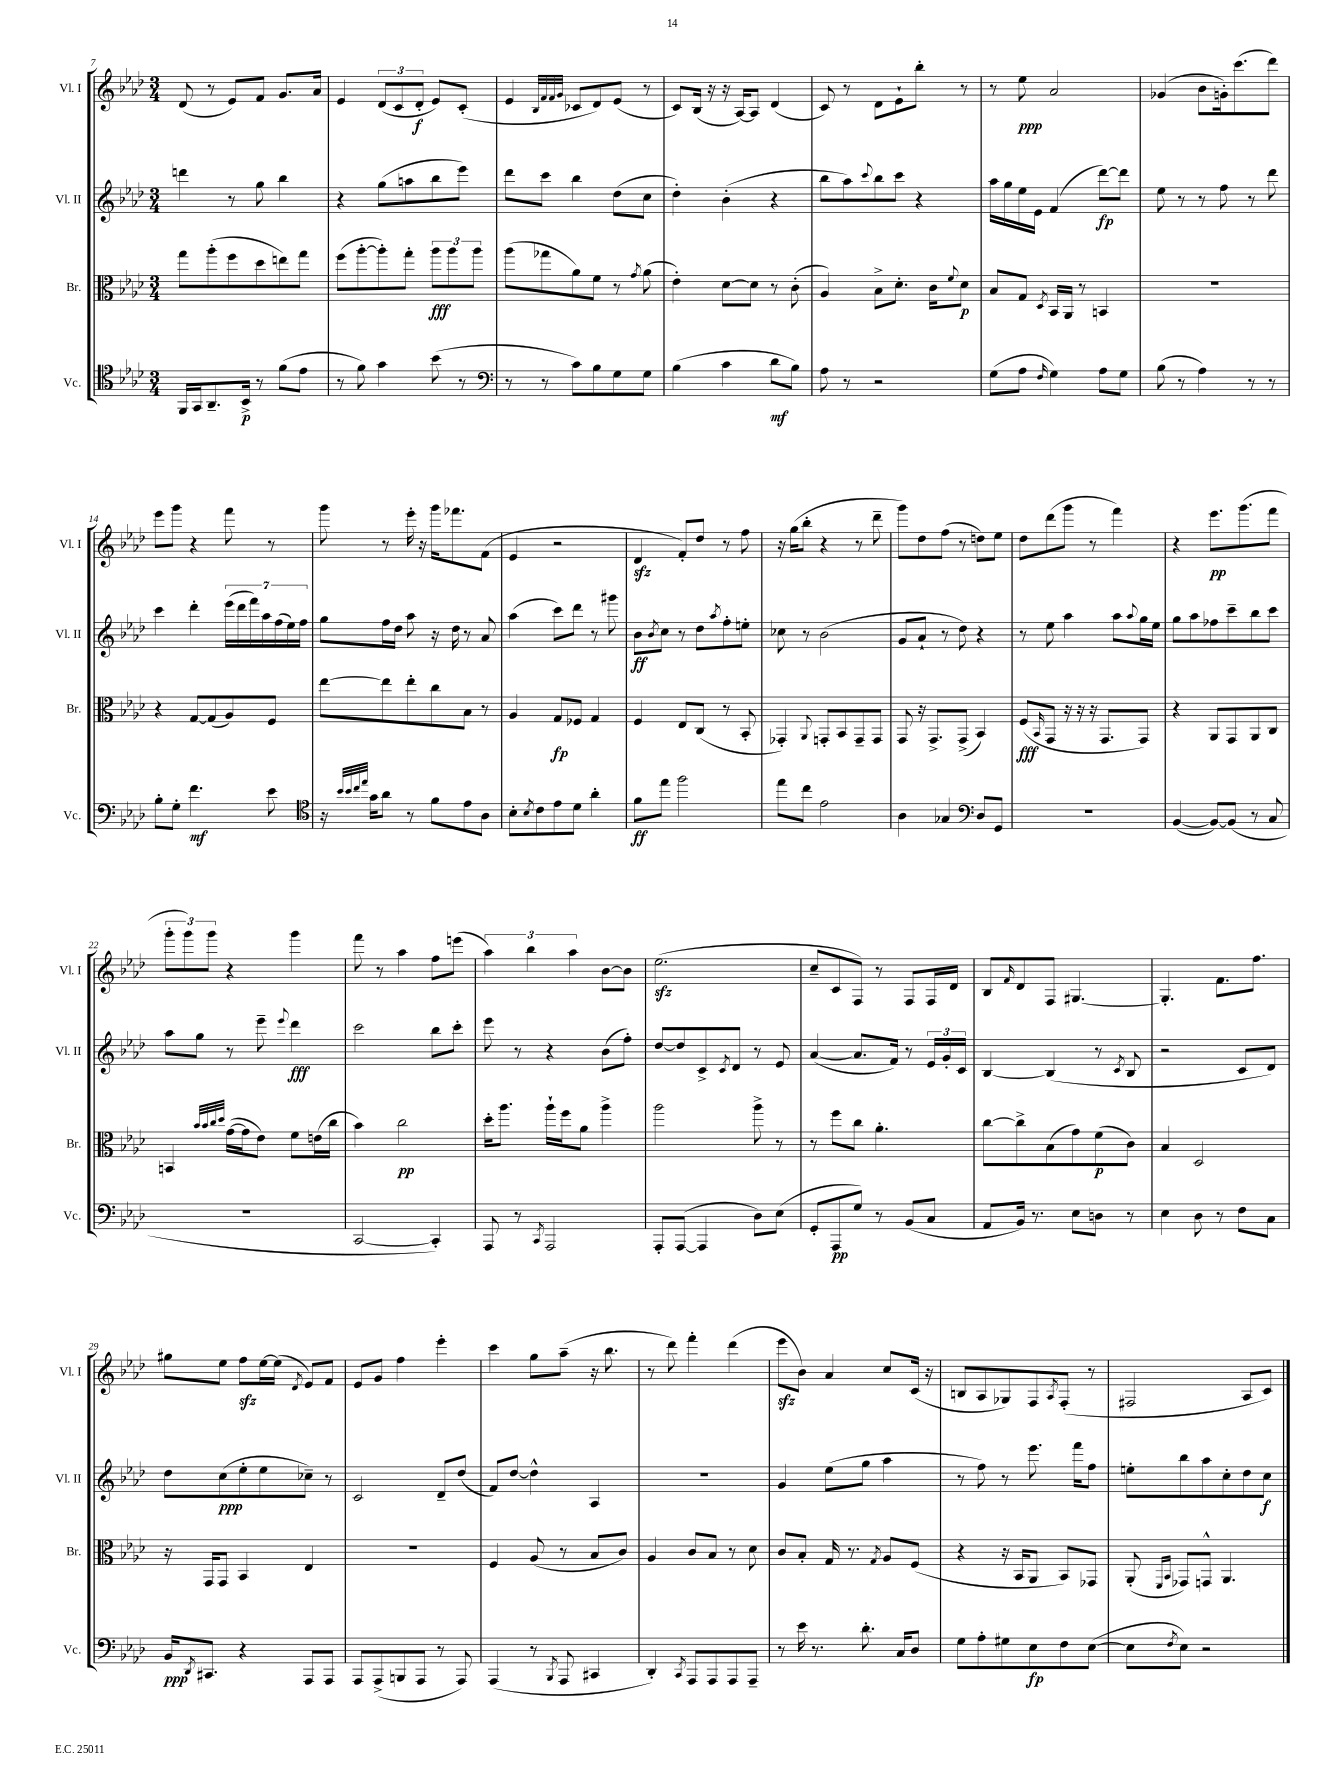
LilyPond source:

<<
\new StaffGroup <<
\new Staff = "s0" \with { instrumentName = "Vl. I" shortInstrumentName = "Vl. I" } {
    \clef treble \key aes \major \numericTimeSignature \time 3/4
    des'8( r8 ees'8) f'8 g'8. aes'16 |
    ees'4 \tuplet 3/2 { des'8( c'8 des'8-.\f } ees'8) c'8-.( |
    ees'4 \grace { bes32 f'32 f'32 g'32 } ces'8 des'8) ees'8( r8 |
    c'8) bes16( r16 r16 aes16~) aes8 des'4( |
    c'8) r8 des'8 ees'8-! bes''8-. r8 |
    r8 ees''8\ppp aes'2 |
    ges'4( bes'8 g'16-.) c'''8.( des'''8) |
    ees'''8 g'''8 r4 f'''8 r8 |
    g'''8 r8 ees'''16-. r16 g'''16 fes'''8. f'8( |
    ees'4 r2 |
    des'4\sfz f'8-.) des''8 r8 f''8 |
    r16 g''16( bes''8-. r4 r8 des'''8-- |
    g'''8) des''8 f''8( r8 d''8) ees''8 |
    des''8 des'''8( g'''8 r8 f'''4) |
    r4 ees'''8.\pp g'''8.( f'''8 |
    \tuplet 3/2 { g'''8-. g'''8) g'''8 } r4 g'''4 |
    f'''8 r8 aes''4 f''8 e'''8( |
    \tuplet 3/2 { aes''4) bes''4 aes''4 } bes'8~ bes'8 |
    ees''2.\sfz( |
    c''8-- c'8 f8) r8 f8 f16 des'16 |
    bes8 \grace { f'16 } des'8 f8 gis4.~ |
    gis4.-. f'8. f''8. |
    gis''8 ees''8 f''8\sfz ees''16~ ees''16( \acciaccatura { des'8 } ees'8) f'8 |
    ees'8 g'8 f''4 ees'''4-. |
    c'''4 g''8 aes''8--( r16 bes''8. |
    r8 des'''8) f'''4-. des'''4( |
    ees'''8\sfz bes'8) aes'4 c''8 c'16( r16 |
    b8 aes8 ges8) f8 \acciaccatura { aes8 } f8-.( r8 |
    fis2 aes8 c'8) \bar "|." |
}
\new Staff = "s1" \with { instrumentName = "Vl. II" shortInstrumentName = "Vl. II" } {
    \clef treble \key aes \major \numericTimeSignature \time 3/4
    d'''4 r8 g''8 bes''4 |
    r4 g''8( a''8 bes''8 ees'''8) |
    des'''8 c'''8 bes''4 des''8( c''8 |
    des''4-.) bes'4-.( r4 |
    bes''8 aes''8) \appoggiatura { c'''8 } bes''8 c'''8 r4 |
    aes''16 g''16 ees''16 ees'16 f'4( des'''8~\fp) des'''8 |
    ees''8 r8 r8 f''8 r8 des'''8 |
    c'''4 des'''4-. \tuplet 7/4 { ees'''16( des'''16 f'''16) aes''16 f''16( ees''16) f''16 } |
    g''8 f''16 des''16 aes''8 r16 des''16 r8 aes'8 |
    aes''4( c'''8) des'''8 r8 gis'''8 |
    bes'8\ff \acciaccatura { bes'8 } c''8 r8 des''8 \acciaccatura { aes''8 } f''8-. e''8-. |
    ces''8 r8 bes'2( |
    g'8 aes'8-! r8 des''8) r4 |
    r8 ees''8 aes''4 aes''8 \appoggiatura { aes''8 } g''16 ees''16 |
    g''8 aes''8 fes''8 c'''8-- bes''8 c'''8 |
    aes''8 g''8 r8 ees'''8-- \appoggiatura { ees'''8 } des'''4\fff |
    c'''2 bes''8 c'''8-. |
    ees'''8 r8 r4 bes'8( f''8-.) |
    des''8~ des''8 c'8-> \acciaccatura { c'8 } des'8 r8 ees'8 |
    aes'4~( aes'8. f'16) r8 \tuplet 3/2 { ees'16 g'16-. c'16 } |
    bes4~ bes4( r8 \acciaccatura { c'8 } bes8 |
    r2 c'8 des'8) |
    des''8 c''8\ppp( ees''8-. ees''8 ces''8--) r8 |
    c'2 des'8-- des''8( |
    f'8) des''8~ des''4-^ aes4 |
    R2. |
    g'4 ees''8( g''8 aes''4 |
    r8 f''8) r8 ees'''8. f'''16 f''8 |
    e''8-. bes''8 aes''8 c''8-. des''8 c''8\f \bar "|." |
}
\new Staff = "s2" \with { instrumentName = "Br." shortInstrumentName = "Br." } {
    \clef alto \key aes \major \numericTimeSignature \time 3/4
    g''8 aes''8-.( f''8 des''8 e''8) g''8 |
    f''8( aes''8~-. aes''8-.) g''8-. \tuplet 3/2 { aes''8\fff aes''8 aes''8 } |
    aes''8( ges''8 aes'8) f'8 r8 \acciaccatura { g'8 } aes'8( |
    ees'4-.) des'8~ des'8 r8 c'8-.( |
    aes4) bes8-> des'8.-. c'16 \appoggiatura { f'8 } des'8\p |
    bes8 g8 \acciaccatura { des8 } bes,16 aes,16 r8 b,4 |
    R2. |
    r4 g8~ g8( aes8) f8 |
    ees''8~ ees''8 ees''8-. c''8 bes8 r8 |
    aes4 g8\fp fes8 g4 |
    f4 ees8 c8( r8 bes,8-. |
    ges,4-.) \appoggiatura { aes,8 } g,8-. bes,8 g,8-- g,8 |
    g,8 r16 g,8.-> g,8->( bes,4) |
    f8\fff( \grace { bes,16 } g,8 r16 r16 r16 g,8. g,8) |
    r4 aes,8 g,8 aes,8 c8 |
    b,4 \grace { bes'32 bes'32 c''32 des''32 } g'16~( g'16 ees'8) f'8 e'16( c''16 |
    bes'4) c''2\pp |
    des''16-. aes''8. aes''16-! f''16 aes'8 aes''4-> |
    aes''2 aes''8-> r8 |
    r8 f''8 c''8 aes'4.-. |
    c''8~ c''8-> bes8( g'8) f'8\p( c'8) |
    bes4 des2 |
    r16 g,16 g,8 bes,4 ees4 |
    R2. |
    f4 aes8( r8 bes8 c'8) |
    aes4 c'8 bes8 r8 des'8 |
    c'8 bes8-. g16 r8. \acciaccatura { g8 } aes8 f8( |
    r4 r16 bes,16 aes,8 bes,8) ges,8 |
    aes,8-.( \grace { f,16 bes,16 } ges,8) g,8-^ aes,4. \bar "|." |
}
\new Staff = "s3" \with { instrumentName = "Vc." shortInstrumentName = "Vc." } {
    \clef tenor \key aes \major \numericTimeSignature \time 3/4
    f,16 g,16 aes,8.-- bes,16->\p r8 f'8( ees'8 |
    r8 f'8) g'4 bes'8( r8 |
    \clef bass r8 r8 c'8) bes8 g8 g8 |
    bes4( c'4 des'8\mf bes8) |
    aes8 r8 r2 |
    g8( aes8 \grace { f16 } g4) aes8 g8 |
    bes8( r8 aes4) r8 r8 |
    bes8-. g8-. f'4.\mf ees'8 |
    \clef tenor r16 \grace { bes'32 bes'32 c''32 ees''32 } g'16 aes'8 r8 f'8 ees'8 aes8 |
    bes8-. \acciaccatura { bes8 } c'8 ees'8 des'8 aes'4-. |
    f'8\ff ees''8 f''2 |
    ees''8 c''8 ees'2 |
    aes4 ges4 \clef bass des8 g,8 |
    R2. |
    bes,4~( bes,8~) bes,8( r8 c8 |
    R2. |
    c,2~ c,4-.) |
    aes,,8 r8 \acciaccatura { c,8 } aes,,2 |
    aes,,8-. aes,,8~( aes,,4 des8) ees8( |
    g,8-. aes,,8\pp g8) r8 bes,8( c8 |
    aes,8 bes,16) r8. ees8 d8 r8 |
    ees4 des8 r8 f8 c8 |
    bes,16\ppp \acciaccatura { des,8 } cis,8. r4 aes,,8 aes,,8 |
    aes,,8 aes,,8->( b,,8 aes,,8 r8 aes,,8) |
    aes,,4( r8 \acciaccatura { bes,,8 } aes,,8 cis,4 |
    des,4-.) \acciaccatura { c,8 } aes,,8 aes,,8 aes,,8 aes,,8-- |
    r8 ees'16 r8. des'8.-. c16 des8 |
    g8 aes8-. gis8 ees8\fp f8 ees8~( |
    ees8 \acciaccatura { f8 } ees8) r2 \bar "|." |
}
>>
>>
\layout { \context { \Score currentBarNumber = #7 } }
